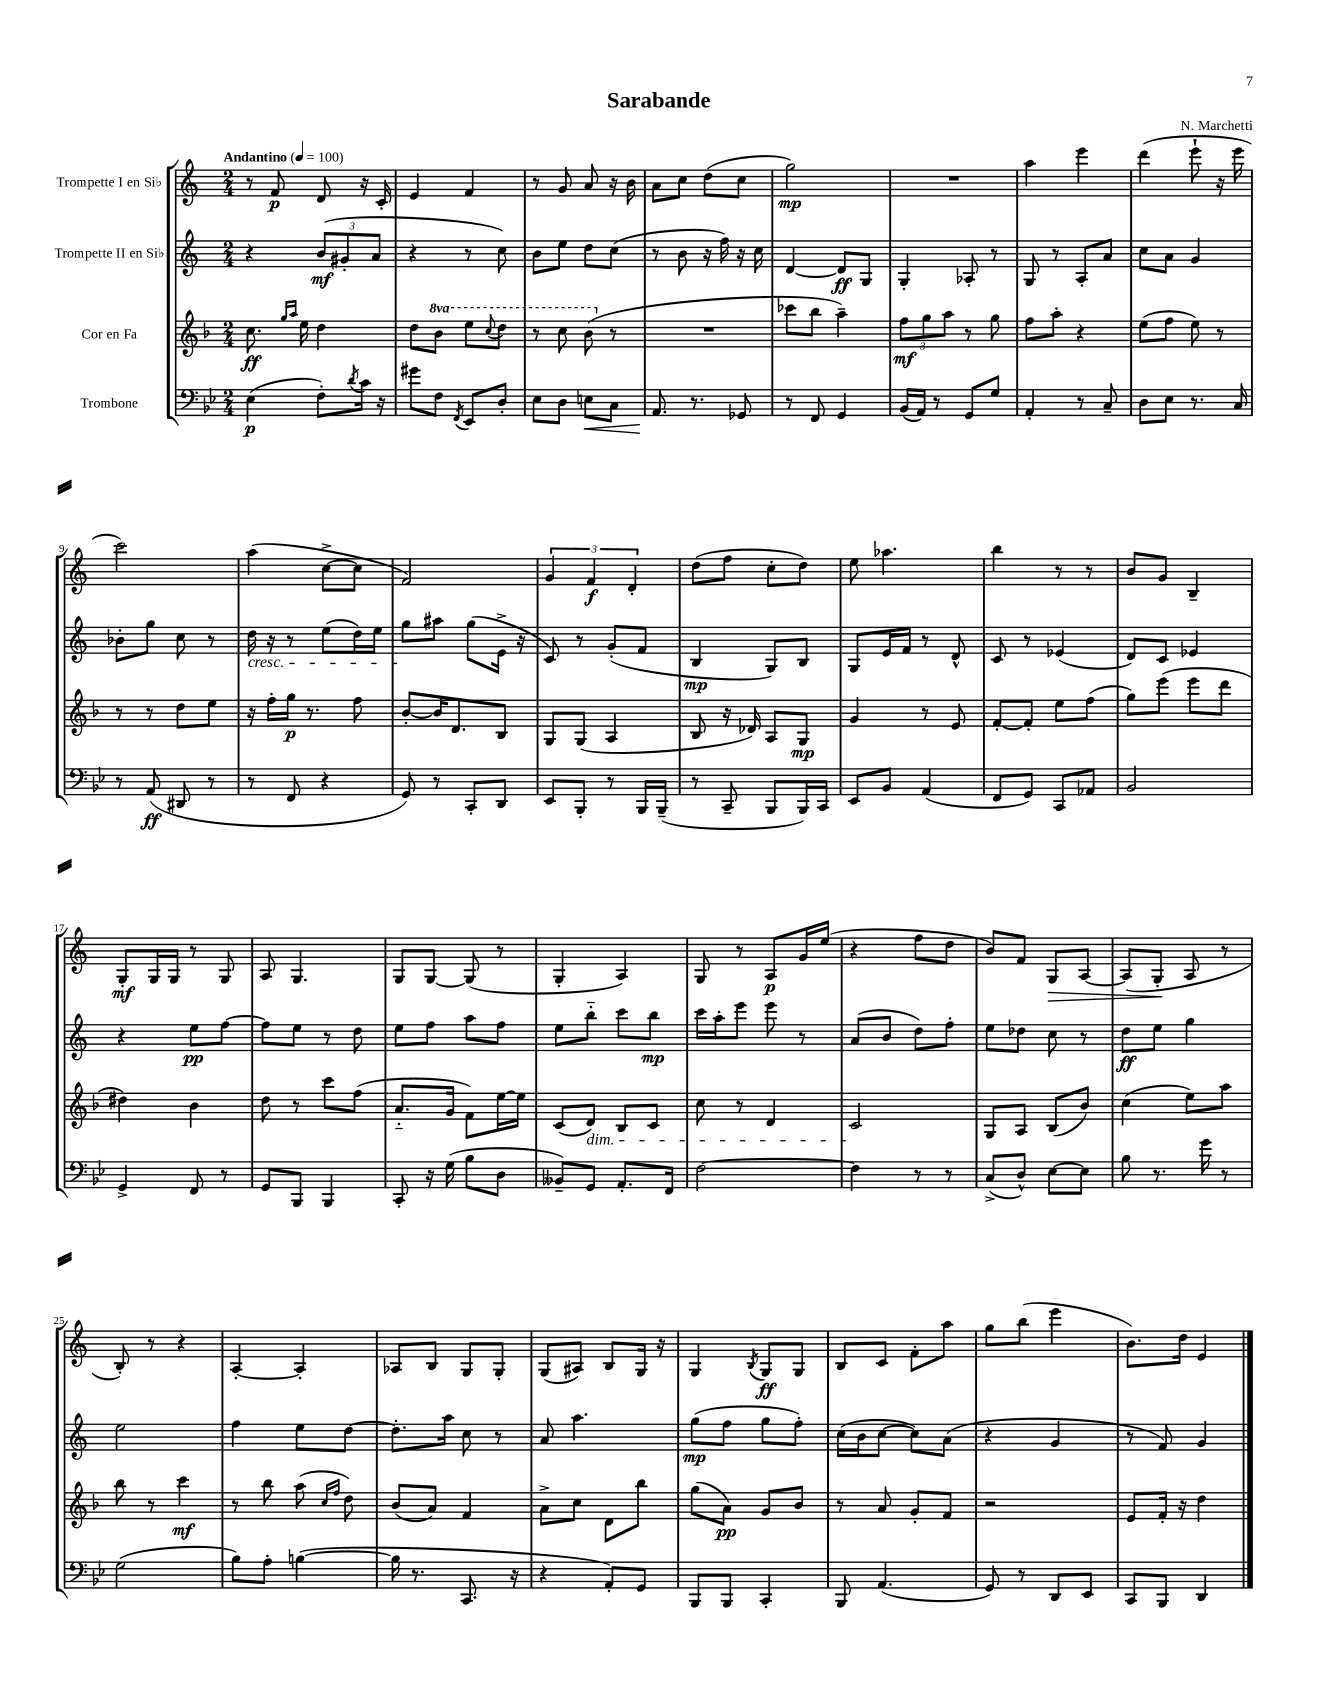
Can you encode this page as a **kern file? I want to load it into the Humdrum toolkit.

**kern	**kern	**kern	**kern
*staff4	*staff3	*staff2	*staff1
*clefF4	*clefG2	*clefG2	*clefG2
*k[b-e-]	*k[b-]	*k[]	*k[]
*M2/4	*M2/4	*M2/4	*M2/4
*MM100	*MM100	*MM100	*MM100
(4E-	8.cc	4r	8r
.	.	.	8f
.	16qqgg	.	.
.	16qqaa	.	.
.	16ee	.	.
8F')	4dd	(12b	8d
.	.	12g#'	.
8qd	.	.	.
16c	.	.	16r
.	.	12a	.
16r	.	.	16c'
=	=	=	=
8g#	8dd	4r	4e
8F	8bb-	.	.
8qFF	.	.	.
8EE-	8eee	8r	4f
.	8qqccc	.	.
8D'	8ddd	8cc)	.
=	=	=	=
8E-	8r	8b	8r
8D	8ccc	8ee	8g
8E	(8bb-	8dd	8a
8C	8r	(8cc	16r
.	.	.	16b
=	=	=	=
8.AA	2r	8r	8a
.	.	8b	8cc
8.r	.	.	.
.	.	16r	(8dd
.	.	16ff)	.
8GG-	.	16r	8cc
.	.	16cc	.
=	=	=	=
8r	8ccc-	[4d	2gg)
8FF	8bb-	.	.
4GG	4aa~)	8d]	.
.	.	8G	.
=	=	=	=
(16BB-	12ff	4G'	2r
16AA)	.	.	.
.	12gg	.	.
8r	.	.	.
.	12aa	.	.
8GG	8r	8A-'	.
8G	8gg	8r	.
=	=	=	=
4AA'	8ff	8G	4aa
.	8aa'	8r	.
8r	4r	8A'	4eee
8C~	.	8a	.
=	=	=	=
8D	(8ee	8cc	(4ddd
8E-	8ff	8a	.
8.r	8ee)	4g	8eee`
.	8r	.	16r
16C	.	.	16eee
=	=	=	=
8r	8r	8b-'	2ccc)
(8AA	8r	8gg	.
8DD#	8dd	8cc	.
8r	8ee	8r	.
=	=	=	=
8r	16r	16dd	(4aa
.	16ff'	16r	.
8FF	16gg	8r	.
.	8.r	.	.
4r	.	(8ee	[8cc^
.	8ff	16dd)	8cc]
.	.	16ee	.
=	=	=	=
8GG)	[8b-'	8gg	2f)
8r	16b-]	8aa#	.
.	8.d	.	.
8CC'	.	(8gg	.
8DD	8B-	16e^	.
.	.	16r	.
=	=	=	=
8EE-	8G	8c)	6g
8BBB-'	(8G	8r	.
.	.	.	6f
8r	4A	(8g'	.
.	.	.	6d'
16BBB-	.	8f	.
(16BBB-~	.	.	.
=	=	=	=
8r	8B-	4B	(8dd
8CC~	16r	.	8ff
.	16d-)	.	.
8BBB-	8A	8G)	8cc'
16BBB-)	8G	8B	8dd)
16CC	.	.	.
=	=	=	=
8EE-	4g	8G	8ee
8BB-	.	16e	4.aa-
.	.	16f	.
(4AA	8r	8r	.
.	8e	8d^^	.
=	=	=	=
8FF	[8f'	8c	4bb
8GG)	8f']	8r	.
8CC	8ee	(4e-	8r
8AA-	(8ff	.	8r
=	=	=	=
2BB-	8gg)	8d)	8b
.	(8eee	8c	8g
.	8eee	4e-	4B~
.	8ddd	.	.
=	=	=	=
4GG^	4dd#)	4r	8G'
.	.	.	16G
.	.	.	16G
8FF	4b-	8ee	8r
8r	.	[8ff	8G
=	=	=	=
8GG	8dd	8ff]	8A
8BBB-	8r	8ee	4.G
4BBB-	8ccc	8r	.
.	(8ff	8dd	.
=	=	=	=
8CC'	8.a'~	8ee	8G
16r	.	8ff	[8G
(16G	16g	.	.
8B-	8f)	8aa	(8G]
8D	[16ee	8ff	8r
.	16ee]	.	.
=	=	=	=
8BB--~)	(8c	8ee	4G'
8GG	8d)	8bb'~	.
8.AA'	8B-	8ccc	4A)
.	8c	8bb	.
16FF	.	.	.
=	=	=	=
[2F	8cc	16ccc	8G
.	.	16aa'	.
.	8r	8eee	8r
.	4d	8eee	8A
.	.	8r	16g
.	.	.	(16ee
=	=	=	=
4F]	2c	(8a	4r
.	.	8b	.
8r	.	8dd)	8ff
8r	.	8ff'	8dd
=	=	=	=
(8C^	8G	8ee	8b)
8D^^)	8A	8dd-	8f
[8E-	(8B-	8cc	8G
8E-]	8b-)	8r	[8A
=	=	=	=
8B-	(4cc	8dd	(8A]
8.r	.	8ee	8G'
.	8ee)	4gg	8A
16g	.	.	.
8r	8aa	.	8r
=	=	=	=
(2G	8bb-	2ee	8B')
.	8r	.	8r
.	4ccc	.	4r
=	=	=	=
8B-)	8r	4ff	[4A'
8A'	8bb-	.	.
([4B	(8aa	8ee	4A']
.	16qqcc	.	.
.	16qqff	.	.
.	8dd)	[8dd	.
=	=	=	=
16B]	(8b-	8.dd']	8A-
8.r	.	.	.
.	8a)	.	8B
.	.	16aa	.
8.CC	4f	8cc	8G
.	.	8r	8G'
16r	.	.	.
=	=	=	=
4r	8a^	8a	(8G
.	8cc	4.aa	8A#)
8AA')	8d	.	8B
8GG	8bb-	.	16G
.	.	.	16r
=	=	=	=
8BBB-	(8gg	(8gg	4G
8BBB-	8a)	8ff	.
.	.	.	8qB
4CC'	8g	8gg	8G
.	8b-	8ff')	8G
=	=	=	=
8BBB-	8r	(16cc	8B
.	.	16b	.
(4.AA	8a	[8cc	8c
.	8g'	8cc])	8f'
.	8f	(8a	8aa
=	=	=	=
8GG)	2r	4r	8gg
8r	.	.	(8bb
8DD	.	4g	4eee
8EE-	.	.	.
=	=	=	=
8CC	8e	8r	8.b)
8BBB-	16f'	8f)	.
.	16r	.	16dd
4DD	4dd	4g	4e
==	==	==	==
*-	*-	*-	*-
